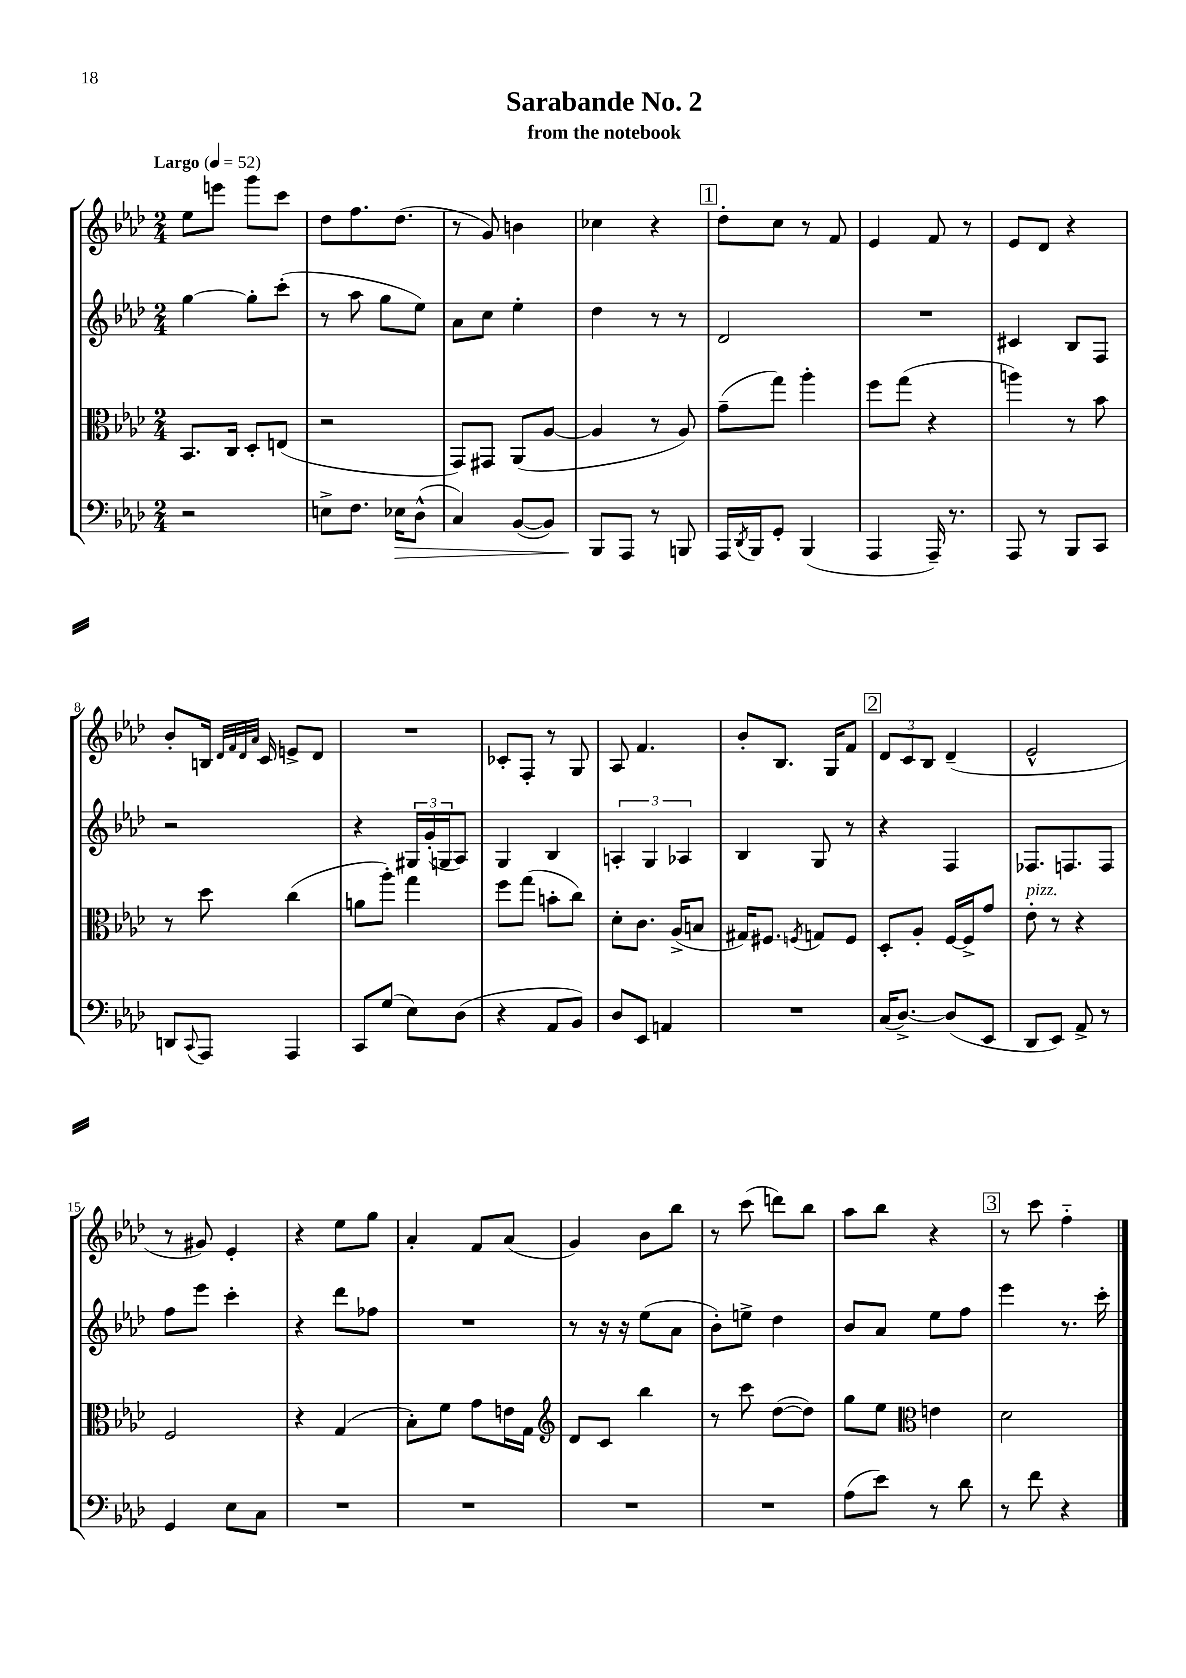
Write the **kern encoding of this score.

**kern	**kern	**kern	**kern
*staff4	*staff3	*staff2	*staff1
*clefF4	*clefC3	*clefG2	*clefG2
*k[b-e-a-d-]	*k[b-e-a-d-]	*k[b-e-a-d-]	*k[b-e-a-d-]
*M2/4	*M2/4	*M2/4	*M2/4
*MM52	*MM52	*MM52	*MM52
2r	8.BB-/L	[4gg\	8ee-\L
.	.	.	8eee\J
.	16C/Jk	.	.
.	8D-'/L	8gg'\]L	8ggg\L
.	(8E/J	(8ccc'\J	8ccc\J
=	=	=	=
8E^\L	2r	8r	8dd-\L
8.F\J	.	8aa-\	8.ff\
.	.	8gg\L	.
16E-\LK	.	.	(8.dd-\J
(8D-^^\J	.	8ee-\J)	.
=	=	=	=
4C/)	8GG/L)	8a-\L	8r
.	8GG#/J	8cc\J	8g/)
([8BB-/L	(8AA-/L	4ee-'\	4b\
8BB-/]J)	[8A-/J	.	.
=	=	=	=
8BBB-/L	4A-/]	4dd-\	4cc-\
8AAA-/J	.	.	.
8r	8r	8r	4r
8BBB/	8A-/)	8r	.
=	=	=	=
16AAA-/LL	(8g~\L	2d-/	8dd-'\L
8qDD-/	.	.	.
16BBB-/J	.	.	.
8GG'/J	8gg\J)	.	8cc\J
(4BBB-/	4aa-'\	.	8r
.	.	.	8f/
=	=	=	=
4AAA-/	8ff\L	2r	4e-/
.	(8gg\J	.	.
16AAA-~/)	4r	.	8f/
8.r	.	.	.
.	.	.	8r
=	=	=	=
8AAA-/	4aa\)	4c#/	8e-/L
8r	.	.	8d-/J
8BBB-/L	8r	8B-/L	4r
8CC/J	8b-\	8F/J	.
=	=	=	=
8DD/L	8r	2r	8b-'/L
8qqCC/	.	.	.
8AAA-/J	8dd-\	.	16B/Jk
.	.	.	32qqd-/LLL
.	.	.	32qqf/
.	.	.	32qqd-/
.	.	.	32qqa-/JJJ
.	.	.	16c/
4AAA-/	(4cc\	.	8e^/L
.	.	.	8d-/J
=	=	=	=
8CC/L	8a\L	4r	2r
(8G/J	8aa-'\J)	.	.
8E-\L)	4gg\	24G#/LL	.
.	.	(24g'/	.
.	.	24G/J	.
(8D-\J	.	8A-/J)	.
=	=	=	=
4r	8ff\L	4G/	8c-'/L
.	(8gg\J	.	8F'/J
8AA-/L	8b'\L	4B-/	8r
8BB-/J)	8cc\J)	.	8G/
=	=	=	=
8D-/L	8d-'\L	6A'/	8A-/
8EE-/J	8.c\J	.	4.f/
.	.	6G/	.
4AA/	.	.	.
.	(16A-^/LK	.	.
.	.	6A-/	.
.	8B/J	.	.
=	=	=	=
2r	16G#/LK)	4B-/	8b-'/L
.	8.F#/J	.	.
.	.	.	8.B-/J
.	8qF/	.	.
.	8G/L	8G/	.
.	.	.	16G/LK
.	8F/J	8r	8f/J
=	=	=	=
(16C/LK	8D-'/L	4r	12d-/L
[8.D-^/J)	.	.	.
.	.	.	12c/
.	8A-'/J	.	.
.	.	.	12B-/J
(8D-/]L	[16F/LL	4F/	(4d-~/
.	16F^/]J	.	.
8EE-/J	8g/J	.	.
=	=	=	=
8DD-/L	8e-'\	8.F-/L	2e-^^/
8EE-/J)	8r	.	.
.	.	8.F/	.
8AA-^/	4r	.	.
8r	.	8F/J	.
=	=	=	=
4GG/	2F/	8ff\L	8r
.	.	8eee-\J	8g#/)
8E-\L	.	4ccc'\	4e-'/
8C\J	.	.	.
=	=	=	=
2r	4r	4r	4r
.	(4G/	8ddd-\L	8ee-\L
.	.	8ff-\J	8gg\J
=	=	=	=
2r	8B-'\L)	2r	4a-'/
.	8f\J	.	.
.	8g\L	.	8f/L
.	16e\L	.	(8a-/J
.	16G\JJ	.	.
=	=	=	=
*	*clefG2	*	*
2r	8d-/L	8r	4g/)
.	8c/J	16r	.
.	.	16r	.
.	4bb-\	(8ee-\L	8b-\L
.	.	8a-\J	8bb-\J
=	=	=	=
2r	8r	8b-'\L)	8r
.	8ccc\	8ee^\J	(8ccc\
.	([8dd-\L	4dd-\	8ddd\L)
.	8dd-\]J)	.	8bb-\J
=	=	=	=
(8A-\L	8gg\L	8b-/L	8aa-\L
8e-\J)	8ee-\J	8a-/J	8bb-\J
*	*clefC3	*	*
8r	4e\	8ee-\L	4r
8d-\	.	8ff\J	.
=	=	=	=
8r	2d-\	4eee-\	8r
8f\	.	.	8ccc\
4r	.	8.r	4ff'~\
.	.	16ccc'\	.
==	==	==	==
*-	*-	*-	*-
